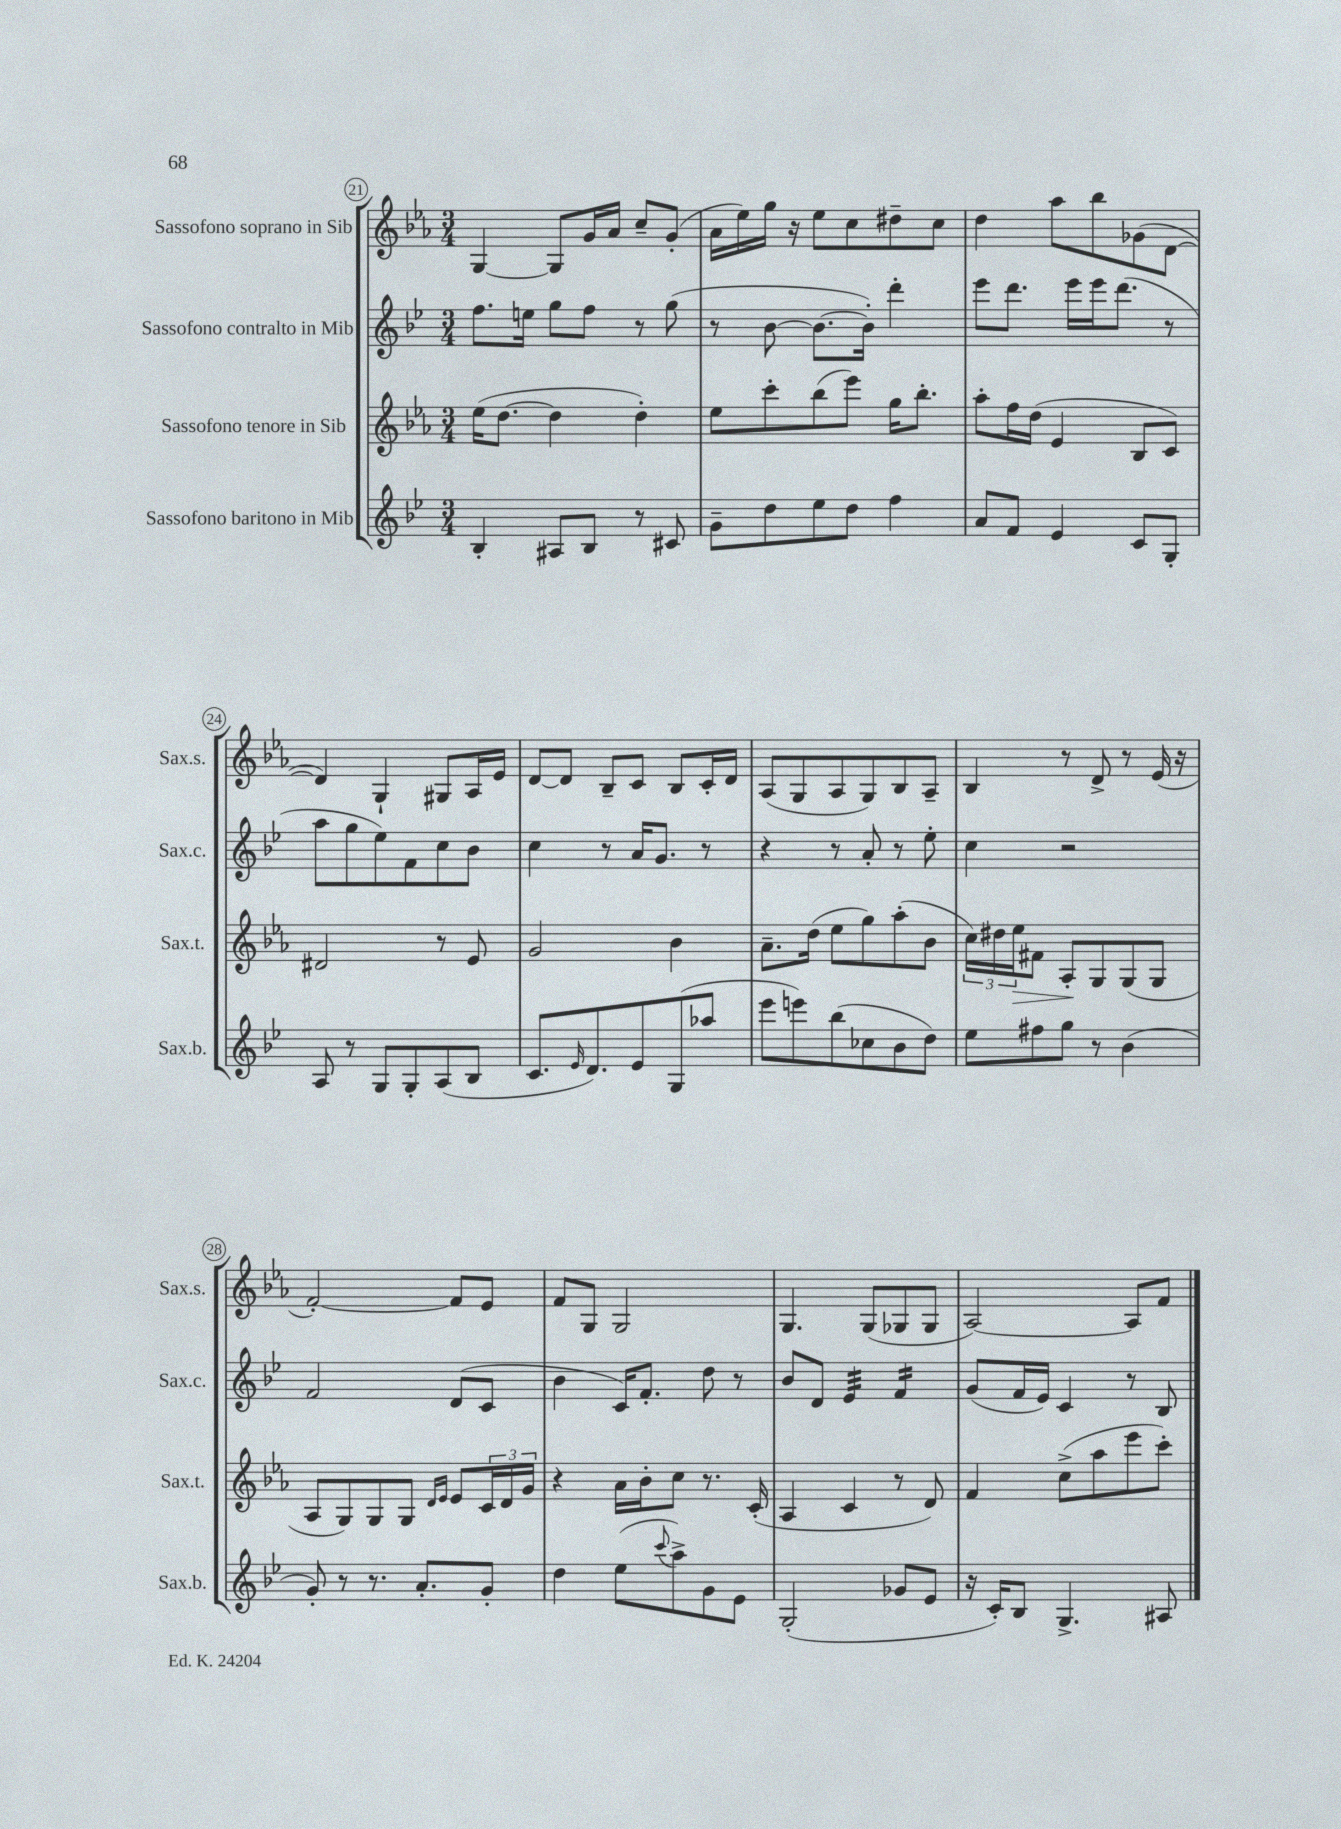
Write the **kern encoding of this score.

**kern	**kern	**kern	**kern
*staff4	*staff3	*staff2	*staff1
*clefG2	*clefG2	*clefG2	*clefG2
*k[b-e-]	*k[b-e-a-]	*k[b-e-]	*k[b-e-a-]
*M3/4	*M3/4	*M3/4	*M3/4
4B-'/	(16ee-\LK	8.ff\L	[4G/
.	[8.dd\J	.	.
.	.	16ee\Jk	.
8A#/L	4dd\]	8gg\L	8G/]L
8B-/J	.	8ff\J	16g/L
.	.	.	16a-/JJ
8r	4dd'\)	8r	8cc~/L
8c#/	.	(8gg\	(8g'/J
=	=	=	=
8g~\L	8ee-\L	8r	16a-\LL
.	.	.	16ee-\)
8dd\	8ccc'\	[8b-\	16gg\JJ
.	.	.	16r
8ee-\	(8bb-\	8.b-\_L	8ee-\L
8dd\J	8eee-\J)	.	8cc\
.	.	16b-'\]Jk)	.
4ff\	16gg\LK	4ddd'\	8dd#~\
.	8.bb-'\J	.	.
.	.	.	8cc\J
=	=	=	=
8a/L	8aa-'\L	8eee-\L	4dd\
8f/J	16ff\L	8.ddd\J	.
.	(16dd\JJ	.	.
4e-/	4e-/	.	8aa-\L
.	.	16eee-\LL	.
.	.	16eee-\J	8bb-\
.	.	(8.ddd\J	.
8c/L	8B-/L	.	(8g-\
8G'/J	8c/J)	8r	[8d\J
=	=	=	=
8A/	2d#/	8aa\L	4d/])
8r	.	8gg\	.
8G/L	.	8ee-\)	4G`/
8G'/	.	8f\	.
(8A/	8r	8cc\	8G#/L
8B-/J	8e-/	8b-\J	16A-/L
.	.	.	16e-/JJ
=	=	=	=
8.c/L	2g/	4cc\	[8d/L
.	.	.	8d/]J
16qqe-/	.	.	.
8.d/)	.	.	.
.	.	8r	8B-~/L
8e-/	.	16a/LK	8c/J
.	.	8.g/J	.
(8G/	4b-\	.	8B-/L
8aa-/J	.	8r	16c'/L
.	.	.	16d/JJ
=	=	=	=
8eee-\L	8.a-~\L	4r	(8A-/L
8eee\)	.	.	8G/
.	(16dd\Jk	.	.
(8bb-\	8ee-\L	8r	8A-/
8cc-\	8gg\)	8a'/	8G/)
8b-\	(8aa-'\	8r	8B-/
8dd\J)	8b-\J	8ee-'\	8A-~/J
=	=	=	=
8ee-\L	24cc\LL)	4cc\	4B-/
.	24dd#\	.	.
.	24ee-\J	.	.
8ff#\	8f#\J	.	.
8gg\J	8A-'/L	2r	8r
8r	8G/	.	8d^/
(4b-\	(8G/	.	8r
.	8G/J	.	(16e-/
.	.	.	16r
=	=	=	=
8g'/)	8A-/L	2f/	[2f'/)
8r	8G/)	.	.
8.r	8G/	.	.
.	8G/J	.	.
8.a'/L	.	.	.
.	16qqd/LL	.	.
.	16qqe-/JJ	.	.
.	8e-/L	(8d/L	8f/]L
8g'/J	24c/L	8c/J	8e-/J
.	24d/	.	.
.	24g/JJ	.	.
=	=	=	=
4dd\	4r	4b-\	8f/L
.	.	.	8G/J
(8ee-\L	16a-\LL	16c/LK)	2G/
.	16b-'\J	8.f'/J	.
8qqccc/	.	.	.
8aa^\)	8cc\J	.	.
8g\	8.r	8dd\	.
8e-\J	.	8r	.
.	(16c'/	.	.
=	=	=	=
(2G'/	4A-/	8b-/L	4.G/
.	.	8d/J	.
.	4c/	4e-/	.
.	.	.	(8G/L
8g-/L	8r	4f/	8G-/
8e-/J	8d/)	.	8G-/J
=	=	=	=
16r	4f/	(8g/L	[2A-/)
16c'/LK)	.	.	.
8B-/J	.	16f/L	.
.	.	16e-/JJ)	.
4.G^/	(8cc^\L	4c/	.
.	8aa-\	.	.
.	8eee-\	8r	8A-/]L
8A#/	8ccc'\J)	8B-/	8f/J
==	==	==	==
*-	*-	*-	*-
